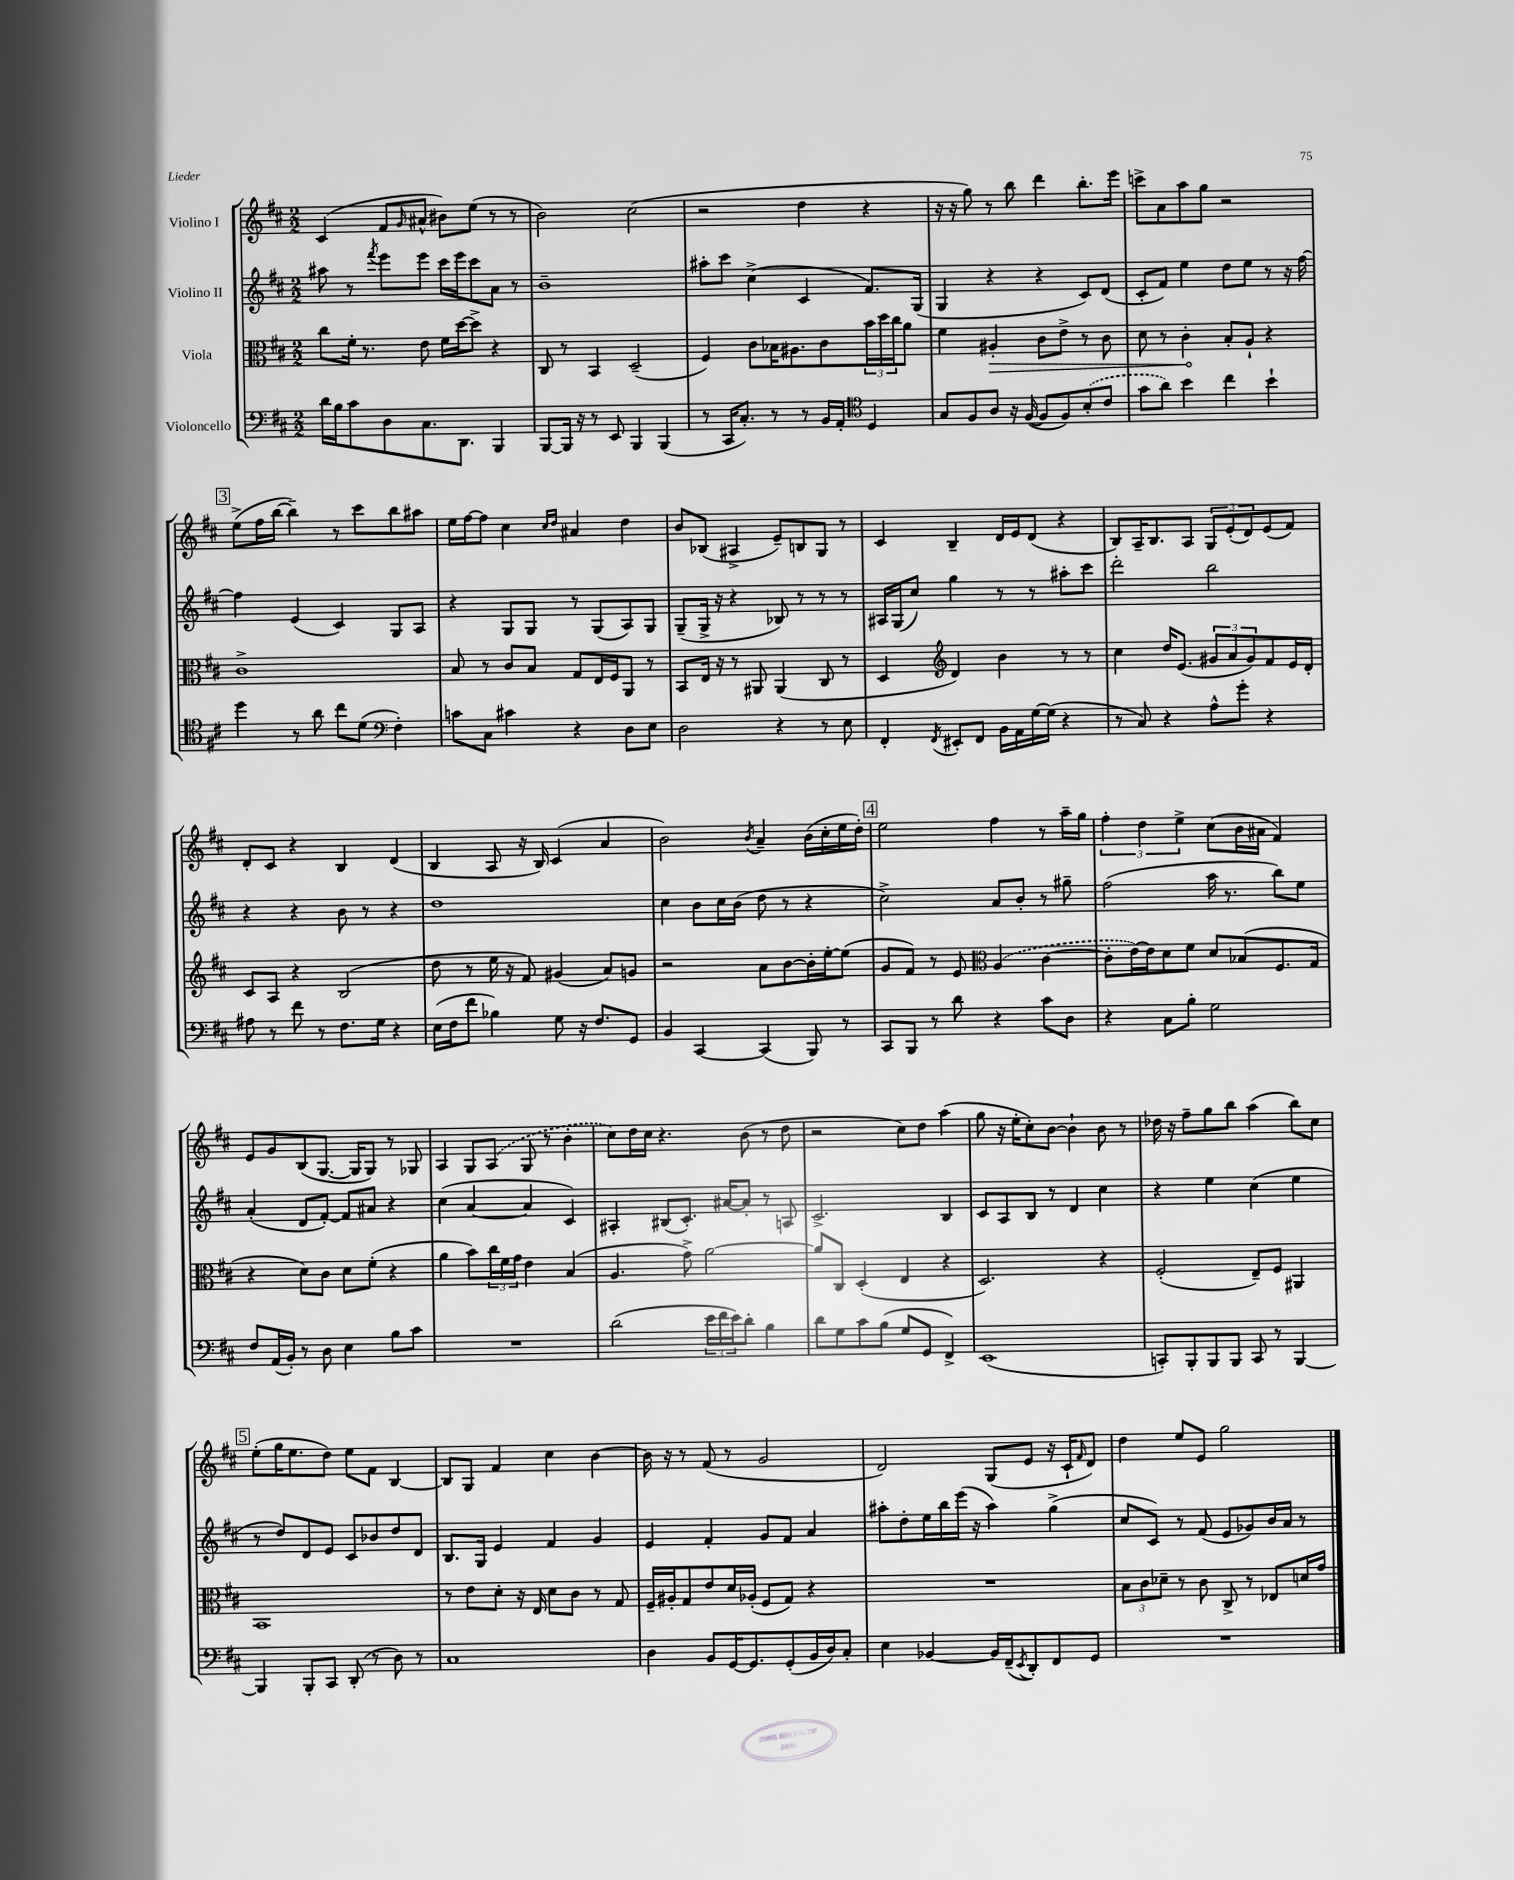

**kern	**kern	**dynam	**kern	**kern
*part4	*part3	*part3	*part2	*part1
*staff4	*staff3	*staff3	*staff2	*staff1
*I"Violoncello	*I"Viola	*	*I"Violino II	*I"Violino I
*clefF4	*clefC3	*	*clefG2	*clefG2
*k[f#c#]	*k[f#c#]	*	*k[f#c#]	*k[f#c#]
*M2/2	*M2/2	*	*M2/2	*M2/2
=16	=16	=16	=16	=16
16d\LL	8cc#\L	.	8aa#X\	(4c#/
16B\J	.	.	.	.
8c#\	16f#'\Jk	.	8r	.
.	8.r	.	.	.
.	.	.	8qfff#/	.
8D\	.	.	8eee\L	8f#/L
.	.	.	.	16qqg/
8.C#\	8e\	.	8eee\J	8a#X^^/J
.	16f#\LL	.	16ccc#\LL	8b#X\L)
8.DD\J	[16dd\J	.	16eee\J	.
.	8dd^\J]	.	8ccc#\	(8ee\J
4BBB/	4r	.	8a\J	8r
.	.	.	8r	8r
=17	=17	=17	=17	=17
[8BBB/L	8C#/	.	1b~	2b\)
16BBB/Jk]	8r	.	.	.
16r	.	.	.	.
8r	4BB/	.	.	.
8EE/	.	.	.	.
4BBB/	(2D~/	.	.	(2cc#\
(4BBB/	.	.	.	.
=18	=18	=18	=18	=18
8r	4F#/)	.	8aa#X'\L	2r
16CC#/KL	.	.	8ccc#\J	.
8.C#'/J)	.	.	.	.
.	8c#\L	.	(4cc#^\	.
8r	16B-X\K	.	.	.
.	8.A#X\	.	.	.
8r	.	.	4c#/	4dd\
16BB/LL	8c#\	.	.	.
16AA'/JJ	.	.	.	.
*clefC4	*	*	*	*
4D/	24b\L	.	8.f#/L)	4r
.	24dd\	.	.	.
.	24cc#\J	.	.	.
.	8a\J	.	.	.
.	.	.	(16G/Jk	.
=19	=19	=19	=19	=19
8G/L	4f#\	.	4G/	16r
.	.	.	.	16r
8F#/	.	.	.	8gg\)
!	!	!LO:HP:b	!	!
8A/J	4A#X'/	>	4r	8r
16r	.	.	.	8bb\
([16F#/	.	.	.	.
8F#/L]	8c#\L	.	4r	4ddd\
8F#/)	8e^\J	.	.	.
(8B'/	8r	.	8c#/L)	8.bb'\L
8c#/J	8c#\	.	(8d/J	.
.	.	.	.	16eee\Jk
=20	=20	=20	=20	=20
8g\L	8d\	.	8c#'/L	8cccn^\L
8a\J)	8r	.	8f#/J)	8a\
4b\	4c#'\	.	4ee\	8aa\
.	.	.	.	8gg\J
4cc#\	8B'/L	]	8dd\L	2r
.	8A`/J	.	8ee\J	.
4b`\	4r	.	8r	.
.	.	.	16r	.
.	.	.	[16ff#\	.
!!LO:LB:g=z
!!LO:REH:place=s1:t=3
=21	=21	=21	=21	=21
4dd\	1c#^	.	4ff#\]	(8ee^\L
.	.	.	.	16ff#\L
.	.	.	.	[16bb\JJ
8r	.	.	(4e/	4bb~\])
8a\	.	.	.	.
8cc#\L	.	.	4c#/)	8r
(8d\J	.	.	.	8ccc#\L
*clefF4	*	*	*	*
4F#'\)	.	.	8G/L	8bb\
.	.	.	8A/J	8aa#X\J
=22	=22	=22	=22	=22
8cn\L	8B/	.	4r	16ee\LL
.	.	.	.	[16ff#\J
8C#\J	8r	.	.	8ff#\J]
4c#X\	8c#/L	.	8G/L	4cc#\
.	8B/J	.	8G/J	.
.	.	.	.	16qqcc#/LL
.	.	.	.	16qqdd/JJ
4r	8G/L	.	8r	4a#X/
.	16E/L	.	(8G/L	.
.	16F#/J	.	.	.
8D\L	8AA/J	.	8A/)	4dd\
8E\J	8r	.	8G/J	.
=23	=23	=23	=23	=23
2D\	8BB/L	.	(8G~/L	8b/L
.	16E/Jk	.	16G^/Jk	(8B-X/J
.	16r	.	16r	.
.	8r	.	4r	4A#X^/
.	8AA#X/	.	.	.
4r	(4AA#/	.	8B-X/)	8e~/L)
.	.	.	8r	8Bn/
8r	8C#/	.	8r	8G/J
8E\	8r	.	8r	8r
=24	=24	=24	=24	=24
4FF#'/	4D/	.	16A#X/LL	4c#/
.	.	.	(16G/J	.
.	.	.	8cc#/J)	.
8qFF#/	.	.	.	.
*	*clefG2	*	*	*
8EE#X'/L	4d/)	.	4gg\	4B~/
8FF#/J	.	.	.	.
16BB\LL	4b\	.	8r	16d/LL
16AA\	.	.	.	16e/J
[16G\	.	.	8r	(8d/J
(16G\JJ]	.	.	.	.
4r	8r	.	8aa#X'\L	4r
.	8r	.	8ccc#\J	.
=25	=25	=25	=25	=25
8r	4cc#\	.	2ddd'\	8B/L)
8C#/)	.	.	.	16A~/K
.	.	.	.	8.B/
4r	16dd/KL	.	.	.
.	(8.e/J	.	.	.
.	.	.	.	8A/J
8A^^\L	12g#X/L	.	2bb\	12G/L
.	12a/	.	.	(12e'/
8g'\J	.	.	.	.
.	12g#/)	.	.	12d/)
4r	8f#/	.	.	(8e/
.	16e/L	.	.	8f#/J)
.	16d'/JJ	.	.	.
!!LO:LB:g=z
=26	=26	=26	=26	=26
8A#X\	8c#/L	.	4r	8d'/L
8r	8A/J	.	.	8c#/J
8f#\	4r	.	4r	4r
8r	.	.	.	.
8.F#\L	(2B/	.	8b\	4B/
.	.	.	8r	.
16G\Jk	.	.	.	.
4r	.	.	4r	(4d/
=27	=27	=27	=27	=27
(16E\LL	8dd\	.	1dd	4B/
16F#\J	.	.	.	.
8f#\J	8r	.	.	.
4B-X\)	16ee\	.	.	8A/
.	16r	.	.	.
.	8f#/)	.	.	16r
.	.	.	.	16B/)
8G\	(4g#X/	.	.	(4c#/
16r	.	.	.	.
8.F#/L	.	.	.	.
.	8a/L)	.	.	4a/
8GG/J	8gn/J	.	.	.
=28	=28	=28	=28	=28
4BB/	2r	.	4cc#\	2b\)
[4CC#/	.	.	8b\L	.
.	.	.	16cc#\L	.
.	.	.	(16b\JJ	.
.	.	.	.	8qb/
(4CC#/]	8a\L	.	8dd\	4a~/
.	[8b\	.	8r	.
8BBB/)	16b'\L]	.	4r	(16b\LL
.	[16ee'\J	.	.	16cc#'\
8r	(8ee\J]	.	.	16ee\
.	.	.	.	16dd'\JJ)
!!LO:REH:place=s1:t=4
=29	=29	=29	=29	=29
8CC#/L	8g/L	.	2cc#^\)	2ee\
8BBB/J	8f#/J)	.	.	.
8r	8r	.	.	.
8d\	8e/	.	.	.
*	*clefC3	*	*	*
4r	(4A/	.	8a/L	4ff#\
.	.	.	8b'/J	.
8c#\L	[4c#\	.	8r	8r
8D\J	.	.	8gg#X~\	16aa~\LL
.	.	.	.	16gg\JJ
=30	=30	=30	=30	=30
4r	8c#'\L]	.	(2ff#\	6ff#'\
.	[16e\L)	.	.	.
.	.	.	.	6dd\
.	16e\J]	.	.	.
8C#\L	8d\	.	.	.
.	.	.	.	6ee^\
8B'\J	8f#\J	.	.	.
2G\	8d/L	.	16aa\	(8cc#\L
.	.	.	8.r	.
.	(8B-X/	.	.	16b\L
.	.	.	.	16a#X\JJ
.	8.F#/	.	8bb\L)	4f#/)
.	.	.	8ee\J	.
.	16G/Jk	.	.	.
!!LO:LB:g=z
=31	=31	=31	=31	=31
8F#/L	4r	.	(4a'/	8e/L
(16AA/L	.	.	.	8g/
16BB'/JJ)	.	.	.	.
8r	8d\L)	.	8d/L	(8B/
8D\	8c#\J	.	[8f#'/J)	[8.G/J
4E\	8d\L	.	8f#/L]	.
.	.	.	.	16G/KL]
.	(8f#'\J	.	8a#X/J	8G/J)
8B\L	4r	.	4r	8r
8c#\J	.	.	.	8G-X/
=32	=32	=32	=32	=32
1r	4a\	.	(4cc#\	4A/
.	8b\L)	.	[4a/	8G/L
.	24cc#\L	.	.	(8A/J
.	24f#\	.	.	.
.	24g\JJ	.	.	.
.	4e\	.	4a/]	8G/
.	.	.	.	8r
.	(4B/	.	4c#/)	4b'\
=33	=33	=33	=33	=33
(2d\	4.A/	.	4A#X'/	8cc#\L)
.	.	.	.	16dd\L
.	.	.	.	16cc#\JJ
.	.	.	(8B#X/L	4.r
.	8g^\)	.	8.c#'/J)	.
24e\LL	[2a\	.	.	.
24f#\	.	.	.	.
.	.	.	[16a#X/KL	.
24e\J)	.	.	.	.
8d'\J	.	.	8a#'/J]	(8b\
4B\	.	.	8r	8r
.	.	.	8An/	8dd\
=34	=34	=34	=34	=34
8d\L	8a/L]	.	2.c#^/	2r
8G\	8C#/J	.	.	.
8c#\	(4D'/	.	.	.
(8B\J	.	.	.	.
8G/L	4E/	.	.	8cc#\L)
8GG/J	.	.	.	8dd\J
4FF#^/)	4r	.	4B/	(4aa\
=35	=35	=35	=35	=35
(1EE	2.D/)	.	8c#/L	8gg\
.	.	.	8A/	16r
.	.	.	.	16ee'\KL
.	.	.	8B/J	8cc#'\)
.	.	.	8r	[8b\J
.	.	.	4d/	4b`\]
.	4r	.	4cc#\	8b\
.	.	.	.	8r
=36	=36	=36	=36	=36
8CCn'/L)	(2F#'/	.	4r	16dd-X\
.	.	.	.	16r
8BBB'/	.	.	.	8ff#~\L
8BBB/	.	.	4ee\	8gg\
8BBB/J	.	.	.	8bb\J
8CC/	8E~/L)	.	(4cc#\	(4aa\
8r	8F#/J	.	.	.
[4BBB/	4AA#X/	.	4ee\	8bb\L)
.	.	.	.	8cc#\J
!!LO:LB:g=z
!!LO:REH:place=s1:t=5
=37	=37	=37	=37	=37
4BBB/]	1BB	.	8r	(8ee'\L
.	.	.	8dd/L)	16gg\K
.	.	.	.	8.ee\
8BBB'/L	.	.	8d/	.
8CC#/J	.	.	8e/J	8dd\J)
(8DD'/	.	.	8c#/L	8ee\L
8r	.	.	8b-X/	8f#\J
8D\)	.	.	8dd/	[4B/
8r	.	.	8d/J	.
=38	=38	=38	=38	=38
1C#	8r	.	8.B/L	8B/L]
.	8e\L	.	.	8G/J
.	.	.	16G/Jk	.
.	8d'\J	.	4e/	4f#/
.	16r	.	.	.
.	16E/	.	.	.
.	8d\L	.	4f#/	4cc#\
.	8c#\J	.	.	.
.	8r	.	4g/	[4b\
.	8G/	.	.	.
=39	=39	=39	=39	=39
4D\	16F#~/LL	.	4e/	16b\]
.	16A#X'/J	.	.	16r
.	8G/	.	.	8r
8BB/L	8e/	.	4f#'/	(8f#/
[16GG/K	16d/L	.	.	8r
8.GG/]	(16A-X'/JJ	.	.	.
.	8F#/L	.	8g/L	2g/
(8GG'/	8G/J)	.	8f#/J	.
16BB/L	4r	.	4a/	.
16D/J)	.	.	.	.
8C#'/J	.	.	.	.
=40	=40	=40	=40	=40
4E\	1r	.	8aa#X'\L	2d/)
.	.	.	8dd'\	.
[4BB-X/	.	.	16ee\L	.
.	.	.	16bb\	.
.	.	.	(16eee\JJ	.
.	.	.	16r	.
16BB-/LL]	.	.	4aa#\)	(8G/L
(16FF#~/J	.	.	.	.
8qEE/	.	.	.	.
8DD'/)	.	.	.	8e/J
8FF#/	.	.	(4gg^\	16r
.	.	.	.	16c#`/KL
.	.	.	.	16qqf#/
8GG/J	.	.	.	8d/J)
=41	=41	=41	=41	=41
1r	12B\L	.	8cc#/L	4dd\
.	12c#\	.	.	.
.	.	.	8c#/J)	.
.	12d-X~\J	.	.	.
.	8r	.	8r	8ee/L
.	8c#\	.	(8f#/	8e/J
.	8C#^/	.	8e/L	2gg\
.	8r	.	8g-X/)	.
.	8E-X/L	.	16b/L	.
.	.	.	16a/JJ	.
.	16dn/L	.	8r	.
.	16g/JJ	.	.	.
==	==	==	==	==
*-	*-	*-	*-	*-
